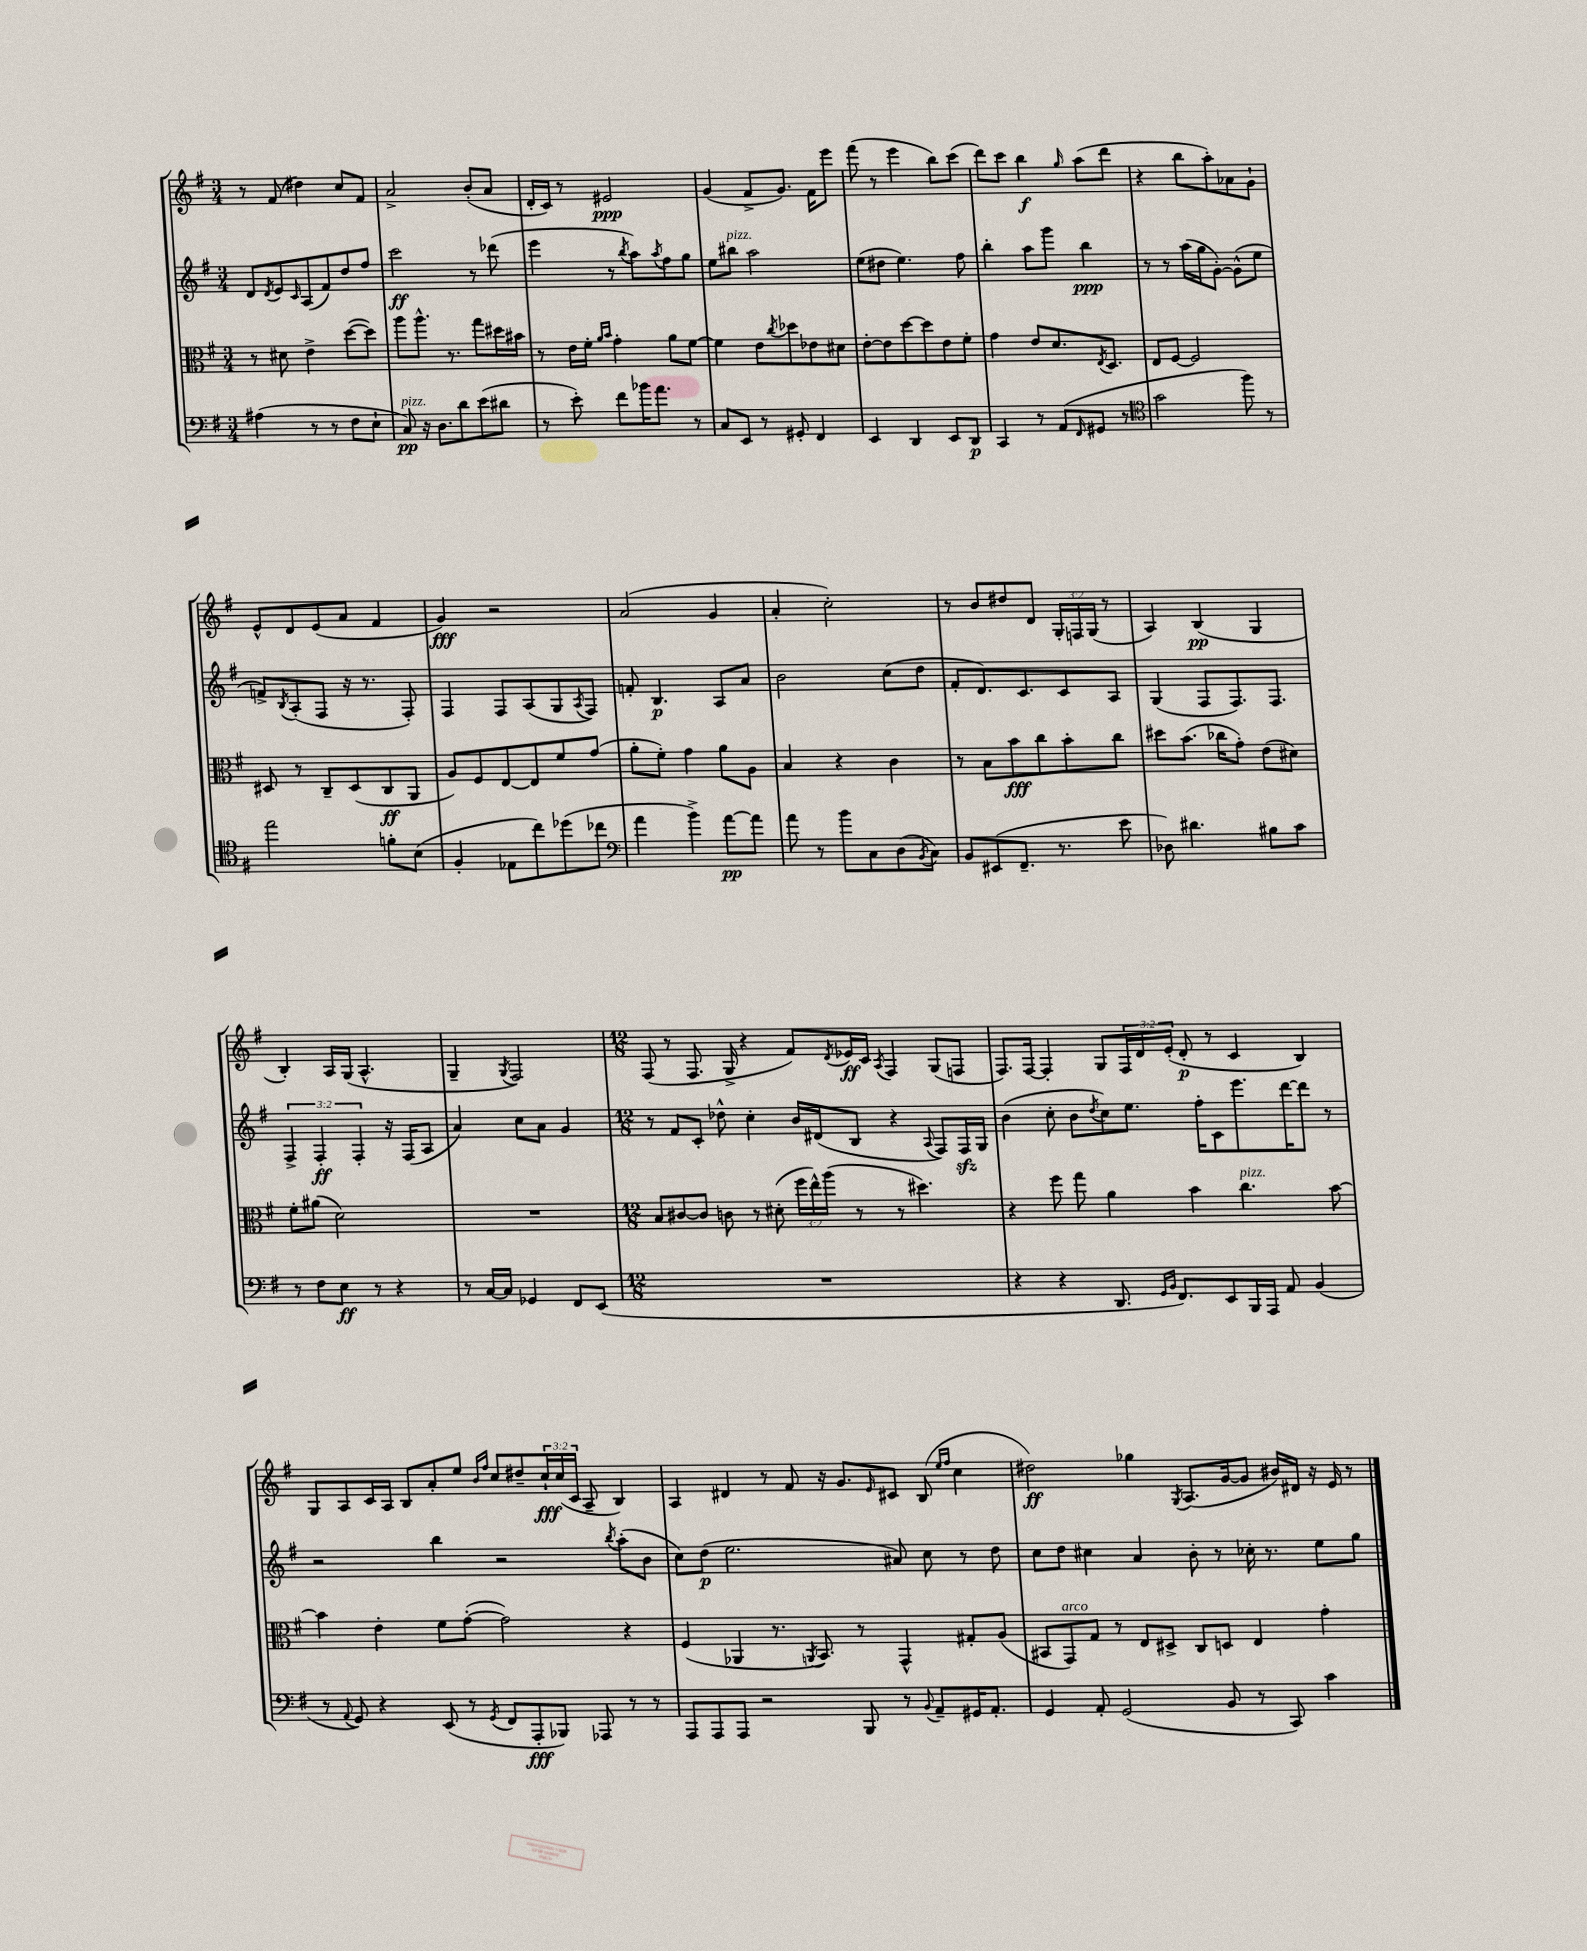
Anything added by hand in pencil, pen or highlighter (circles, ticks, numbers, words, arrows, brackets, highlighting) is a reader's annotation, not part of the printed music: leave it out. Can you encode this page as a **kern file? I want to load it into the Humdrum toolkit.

**kern	**dynam	**kern	**dynam	**kern	**dynam	**kern	**dynam
*part4	*part4	*part3	*part3	*part2	*part2	*part1	*part1
*staff4	*staff4	*staff3	*staff3	*staff2	*staff2	*staff1	*staff1
*clefF4	*	*clefC3	*	*clefG2	*	*clefG2	*
*k[f#]	*	*k[f#]	*	*k[f#]	*	*k[f#]	*
*M3/4	*	*M3/4	*	*M3/4	*	*M3/4	*
=13	=13	=13	=13	=13	=13	=13	=13
(4A#X\	.	8r	.	8d/L	.	8r	.
.	.	.	.	8qd/	.	.	.
.	.	8d#X\	.	8e/	.	(8f#/	.
.	.	.	.	16qqc/	.	.	.
8r	.	4e^\	.	(8A/	.	4dd#X\)	.
8r	.	.	.	8f#/)	.	.	.
8F#\L	.	([8dd\L	.	8dd/	.	8cc/L	.
8E`\J	.	8dd\J])	.	8ff#/J	.	8f#/J	.
=14	=14	=14	=14	=14	=14	=14	=14
!LO:TX:a:i:t=pizz.	!	!	!	!	!	!	!
8C/)	pp	8aa\L	.	2ccc\	ff	2a^/	.
16r	.	8.aa^^\J	.	.	.	.	.
8.D\L	.	.	.	.	.	.	.
.	.	8.r	.	.	.	.	.
8d\	.	.	.	.	.	.	.
(8e\	.	8gg\L	.	8r	.	(8b'/L	.
8d#X\J	.	16dd#X\L	.	(8ddd-X\	.	8a/J	.
.	.	16b#X\JJ	.	.	.	.	.
=15	=15	=15	=15	=15	=15	=15	=15
8r	.	8r	.	4eee\	.	16d'/LL	.
.	.	.	.	.	.	16c/JJ)	.
8e'\)	.	16e\LL	.	.	.	8r	.
.	.	16f#'\JJ	.	.	.	.	.
.	.	16qqa/LL	.	.	.	.	.
.	.	16qqb/JJ	.	.	.	.	.
8f#\L	.	4g'\	.	8r	.	2e#X/	ppp
.	.	.	.	8qbb/	.	.	.
16b-X\K	.	.	.	8aa\L)	.	.	.
8.a\J	.	.	.	.	.	.	.
.	.	.	.	8qaa/	.	.	.
.	.	8a\L	.	8ff#\	.	.	.
8r	.	[8f#\J	.	8gg\J	.	.	.
=16	=16	=16	=16	=16	=16	=16	=16
8C/L	.	4f#\]	.	8ee\L	.	(4g/	.
!	!	!	!	!LO:TX:a:i:t=pizz.	!	!	!
8EE/J	.	.	.	8bb#X\J	.	.	.
8r	.	8e\L	.	2aa\	.	8f#^/L	.
.	.	8qcc/	.	.	.	.	.
8GG#X'/	.	8dd-X\	.	.	.	8.g/J)	.
4FF#/	.	8e-X\	.	.	.	.	.
.	.	.	.	.	.	16f#\KL	.
.	.	8d#X\J	.	.	.	8eee\J	.
=17	=17	=17	=17	=17	=17	=17	=17
4EE/	.	[8e'\L	.	(8ee\L	.	(8fff#\	.
.	.	8e\]	.	8dd#X\J	.	8r	.
4DD/	.	[8dd\	.	4.ee\)	.	4eee\	.
.	.	8dd\]	.	.	.	.	.
8EE/L	.	8e\	.	.	.	8bb\L)	.
8DD/J	p	8f#'\J	.	8ff#\	.	(8ccc\J	.
=18	=18	=18	=18	=18	=18	=18	=18
4CC/	.	4g\	.	4bb'\	.	8ddd\L)	.
.	.	.	.	.	.	8ccc\J	.
8r	.	8e/L	.	8aa\L	.	4bb\	f
(8AA/L	.	8.d/	.	8ggg\J	.	.	.
16qqFF#/	.	.	.	.	.	16qqgg/	.
8GG#X/J	.	.	.	4bb\	ppp	(8aa\L	.
.	.	8qE/	.	.	.	.	.
.	.	8.D/J	.	.	.	.	.
8r	.	.	.	.	.	8ddd\J	.
=19	=19	=19	=19	=19	=19	=19	=19
*clefC4	*	*	*	*	*	*	*
2g\	.	8E/L	.	8r	.	4r	.
.	.	[8F#/J	.	8r	.	.	.
.	.	2F#/]	.	(16aa\LL	.	8bb\L	.
.	.	.	.	16gg\J	.	.	.
.	.	.	.	[8g'\J)	.	8aa'\)	.
8ff#\)	.	.	.	(8g^^\L]	.	8a-X\	.
8r	.	.	.	8ee\J	.	8g`\J	.
!!LO:LB:g=z
=20	=20	=20	=20	=20	=20	=20	=20
2ee\	.	8D#X/	.	8fn^/L)	.	8e^^/L	.
.	.	.	.	8qB/	.	.	.
.	.	8r	.	(8A'/	.	8d/	.
.	.	8C~/L	.	8F#/J	.	(8e/	.
.	.	(8D#/	.	16r	.	8a/J	.
.	.	.	.	8.r	.	.	.
8fn'\L	.	8C/	ff	.	.	4f#/	.
(8B\J	.	8AA/J	.	8F#'/)	.	.	.
=21	=21	=21	=21	=21	=21	=21	=21
4F#'/	.	8A/L)	.	4F#/	.	4g/)	fff
.	.	8F#/	.	.	.	.	.
8E-X\L	.	[8E/	.	8F#/L	.	2r	.
8cc\)	.	8E/]	.	(8A/	.	.	.
(8dd-X\	.	8f#/	.	8G/	.	.	.
.	.	.	.	8qA/	.	.	.
8cc-X\J	.	(8g/J	.	8F#/J)	.	.	.
=22	=22	=22	=22	=22	=22	=22	=22
*clefF4	*	*	*	*	*	*	*
4a\	.	8a'\L	.	8fn'/	.	(2a/	.
.	.	8f#'\J)	.	4.B/	p	.	.
4b^\)	.	4g\	.	.	.	.	.
[8a\L	pp	8a\L	.	8A/L	.	4g/	.
8a\J]	.	8A\J	.	8a/J	.	.	.
=23	=23	=23	=23	=23	=23	=23	=23
8a\	.	4B/	.	2b\	.	4a'/	.
8r	.	.	.	.	.	.	.
8b\L	.	4r	.	.	.	2cc'\)	.
8C\	.	.	.	.	.	.	.
(8D\	.	4c\	.	(8cc\L	.	.	.
8qBB/	.	.	.	.	.	.	.
8C\J)	.	.	.	8dd\J	.	.	.
=24	=24	=24	=24	=24	=24	=24	=24
8BB/L	.	8r	.	8f#'/L	.	8r	.
(8EE#X/	.	8B\L	.	8.d/)	.	8b/L	.
8.FF#~/J	.	8b\	fff	.	.	8dd#X/	.
.	.	.	.	8.c/	.	.	.
.	.	8cc\	.	.	.	8d/J	.
8.r	.	.	.	.	.	.	.
.	.	8b'\	.	8c/	.	24G'/LL	.
.	.	.	.	.	.	24Fn/	.
.	.	.	.	.	.	(24G/JJ	.
8e\	.	8cc\J	.	8A/J	.	8r	.
=25	=25	=25	=25	=25	=25	=25	=25
8D-X\)	.	8dd#X\L	.	(4G/	.	4A/)	.
4.d#X\	.	(8.b\J	.	.	.	.	.
.	.	.	.	8F#/L	.	(4B/	pp
.	.	16cc-X\KL	.	.	.	.	.
.	.	8g'\J)	.	8.F#/)	.	.	.
8B#X\L	.	(8e\L	.	.	.	4G/	.
.	.	.	.	8.F#/J	.	.	.
8c\J	.	8d#X\J)	.	.	.	.	.
!!LO:LB:g=z
=26	=26	=26	=26	=26	=26	=26	=26
8r	.	8f#'\L	.	6F#^/	.	4B'/)	.
8F#\L	.	(8a#X\J	.	.	.	.	.
.	.	.	.	6F#'/	ff	.	.
8E\J	ff	2d\)	.	.	.	16A/LL	.
.	.	.	.	.	.	(16G/JJ	.
.	.	.	.	6F#'/	.	.	.
8r	.	.	.	.	.	4.A^^/	.
4r	.	.	.	16r	.	.	.
.	.	.	.	(16F#/KL	.	.	.
.	.	.	.	8A/J	.	.	.
=27	=27	=27	=27	=27	=27	=27	=27
8r	.	2.r	.	4a/)	.	4G~/	.
[16C/LL	.	.	.	.	.	.	.
16C/JJ]	.	.	.	.	.	.	.
.	.	.	.	.	.	8qG/	.
4GG-X/	.	.	.	8cc\L	.	2F#/)	.
.	.	.	.	8a\J	.	.	.
8FF#/L	.	.	.	4g/	.	.	.
(8EE/J	.	.	.	.	.	.	.
=28	=28	=28	=28	=28	=28	=28	=28
*M12/8	*	*M12/8	*	*M12/8	*	*M12/8	*
1.r	.	8B/L	.	8r	.	(8F#/	.
.	.	[8c#X/	.	8f#/L	.	8r	.
.	.	8c#/J]	.	8c'/J	.	8.F#/	.
.	.	8cn\	.	8dd-X^^\	.	.	.
.	.	.	.	.	.	16G^/	.
.	.	8r	.	4cc'\	.	4r	.
.	.	(8d#X'\	.	.	.	.	.
.	.	24ff#\LL	.	16b/LL	.	8f#/L)	.
.	.	24ee^^\)	.	.	.	.	.
.	.	.	.	(16d#X/J	.	.	.
.	.	(24aa\JJ	.	.	.	.	.
.	.	.	.	.	.	8qd/	.
.	.	8r	.	8B/J	.	16e-X/L	ff
.	.	.	.	.	.	16c/JJ	.
.	.	.	.	.	.	8qA/	.
.	.	8r	.	4r	.	4F#/	.
.	.	4.dd#X\)	.	.	.	.	.
.	.	.	.	8qqA/	.	.	.
.	.	.	.	8F#/L)	.	(8G/L	.
.	.	.	.	16F#zz/L	.	8Fn/J	.
.	.	.	.	16G/JJ	.	.	.
=29	=29	=29	=29	=29	=29	=29	=29
4r	.	4r	.	(4b\	.	8.F#/L)	.
.	.	.	.	.	.	[16F#/Jk	.
4r	.	8ff#\	.	8cc'\	.	4F#'/]	.
.	.	8gg\	.	8b\L	.	.	.
.	.	.	.	8qdd/	.	.	.
8.DD/	.	4a\	.	8cc\)	.	8G/L	.
.	.	.	.	8.ee\J	.	24F#/L	.
.	.	.	.	.	.	24d/	.
16qqGG/LL	.	.	.	.	.	.	.
16qqBB/JJ	.	.	.	.	.	.	.
8.FF#/L)	.	.	.	.	.	.	.
.	.	.	.	.	.	(24e'/JJ	.
.	.	4b\	.	.	.	8d'/	p
.	.	.	.	16ff#'\KL	.	.	.
8EE/	.	.	.	8c\	.	8r	.
!	!	!LO:TX:a:i:t=pizz.	!	!	!	!	!
16BBB/L	.	4.cc\	.	8.eee\	.	4c/	.
16AAA/JJ	.	.	.	.	.	.	.
8AA/	.	.	.	.	.	.	.
.	.	.	.	[16ddd\K	.	.	.
(4BB/	.	.	.	8ddd\J]	.	4B/)	.
.	.	[8b\	.	8r	.	.	.
!!LO:LB:g=z
=30	=30	=30	=30	=30	=30	=30	=30
8r	.	4b\]	.	2r	.	8G/L	.
8qqAA/	.	.	.	.	.	.	.
8GG/)	.	.	.	.	.	8A/	.
4r	.	4e'\	.	.	.	16c/L	.
.	.	.	.	.	.	16A/JJ	.
.	.	.	.	.	.	8B/L	.
(8EE/	.	8f#\L	.	4bb\	.	8a'/	.
8r	.	([8g'\J	.	.	.	8ee/J	.
.	.	.	.	.	.	16qqb/LL	.
8qGG/	.	.	.	.	.	16qqff#/JJ	.
8FF#/L	.	2g\])	.	2r	.	8cc/L	.
8AAA'/	fff	.	.	.	.	8dd#X~/	.
8BBB-X/J)	.	.	.	.	.	24cc`/L	fff
.	.	.	.	.	.	(24cc/	.
.	.	.	.	.	.	24c/JJ	.
8AAA-X/	.	.	.	.	.	8A~/	.
.	.	.	.	8qbb/	.	.	.
8r	.	4r	.	(8aa'\L	.	4B/)	.
8r	.	.	.	8b\J	.	.	.
=31	=31	=31	=31	=31	=31	=31	=31
8AAA/L	.	(4F#/	.	8cc\L)	.	4A/	.
8AAA/	.	.	.	(8dd\J	p	.	.
8AAA/J	.	4AA-X/	.	2.ee\	.	4d#X/	.
2r	.	.	.	.	.	.	.
.	.	8.r	.	.	.	8r	.
.	.	.	.	.	.	8f#/	.
.	.	8qAAn/	.	.	.	.	.
.	.	8.BB/)	.	.	.	.	.
.	.	.	.	.	.	16r	.
.	.	.	.	.	.	8.g/L	.
8BBB/	.	8r	.	.	.	.	.
.	.	.	.	.	.	16qqe/	.
8r	.	4GG^^/	.	8a#X/)	.	8c#X/J	.
8qqBB/	.	.	.	.	.	.	.
8AA~/L	.	.	.	8cc\	.	(8B/	.
.	.	.	.	.	.	16qqee/LL	.
.	.	.	.	.	.	16qqff#/JJ	.
16GG#X/K	.	8G#X'/L	.	8r	.	4cc\	.
8.AA'/J	.	.	.	.	.	.	.
.	.	(8A/J	.	8dd\	.	.	.
=32	=32	=32	=32	=32	=32	=32	=32
4GG/	.	8BB#X/L	.	8cc\L	.	2dd#X\)	ff
!	!	!LO:TX:a:i:t=arco	!	!	!	!	!
.	.	8GG/)	.	8dd\J	.	.	.
8AA'/	.	8G/J	.	4cc#X\	.	.	.
(2GG/	.	8r	.	.	.	.	.
.	.	8E/L	.	4a/	.	4gg-X\	.
.	.	8D#X^/J	.	.	.	.	.
.	.	.	.	.	.	8qG/	.
.	.	8C/L	.	8b'\	.	(8.A/L	.
8BB/	.	8Dn/J	.	8r	.	.	.
.	.	.	.	.	.	[16g/k	.
8r	.	4E/	.	16cc-X'\	.	8g/J]	.
.	.	.	.	8.r	.	.	.
8CC/)	.	.	.	.	.	16b#X/LL)	.
.	.	.	.	.	.	16d#X/JJ	.
4c\	.	4g'\	.	8ee\L	.	16r	.
.	.	.	.	.	.	16e/	.
.	.	.	.	8gg\J	.	8r	.
==	==	==	==	==	==	==	==
*-	*-	*-	*-	*-	*-	*-	*-
